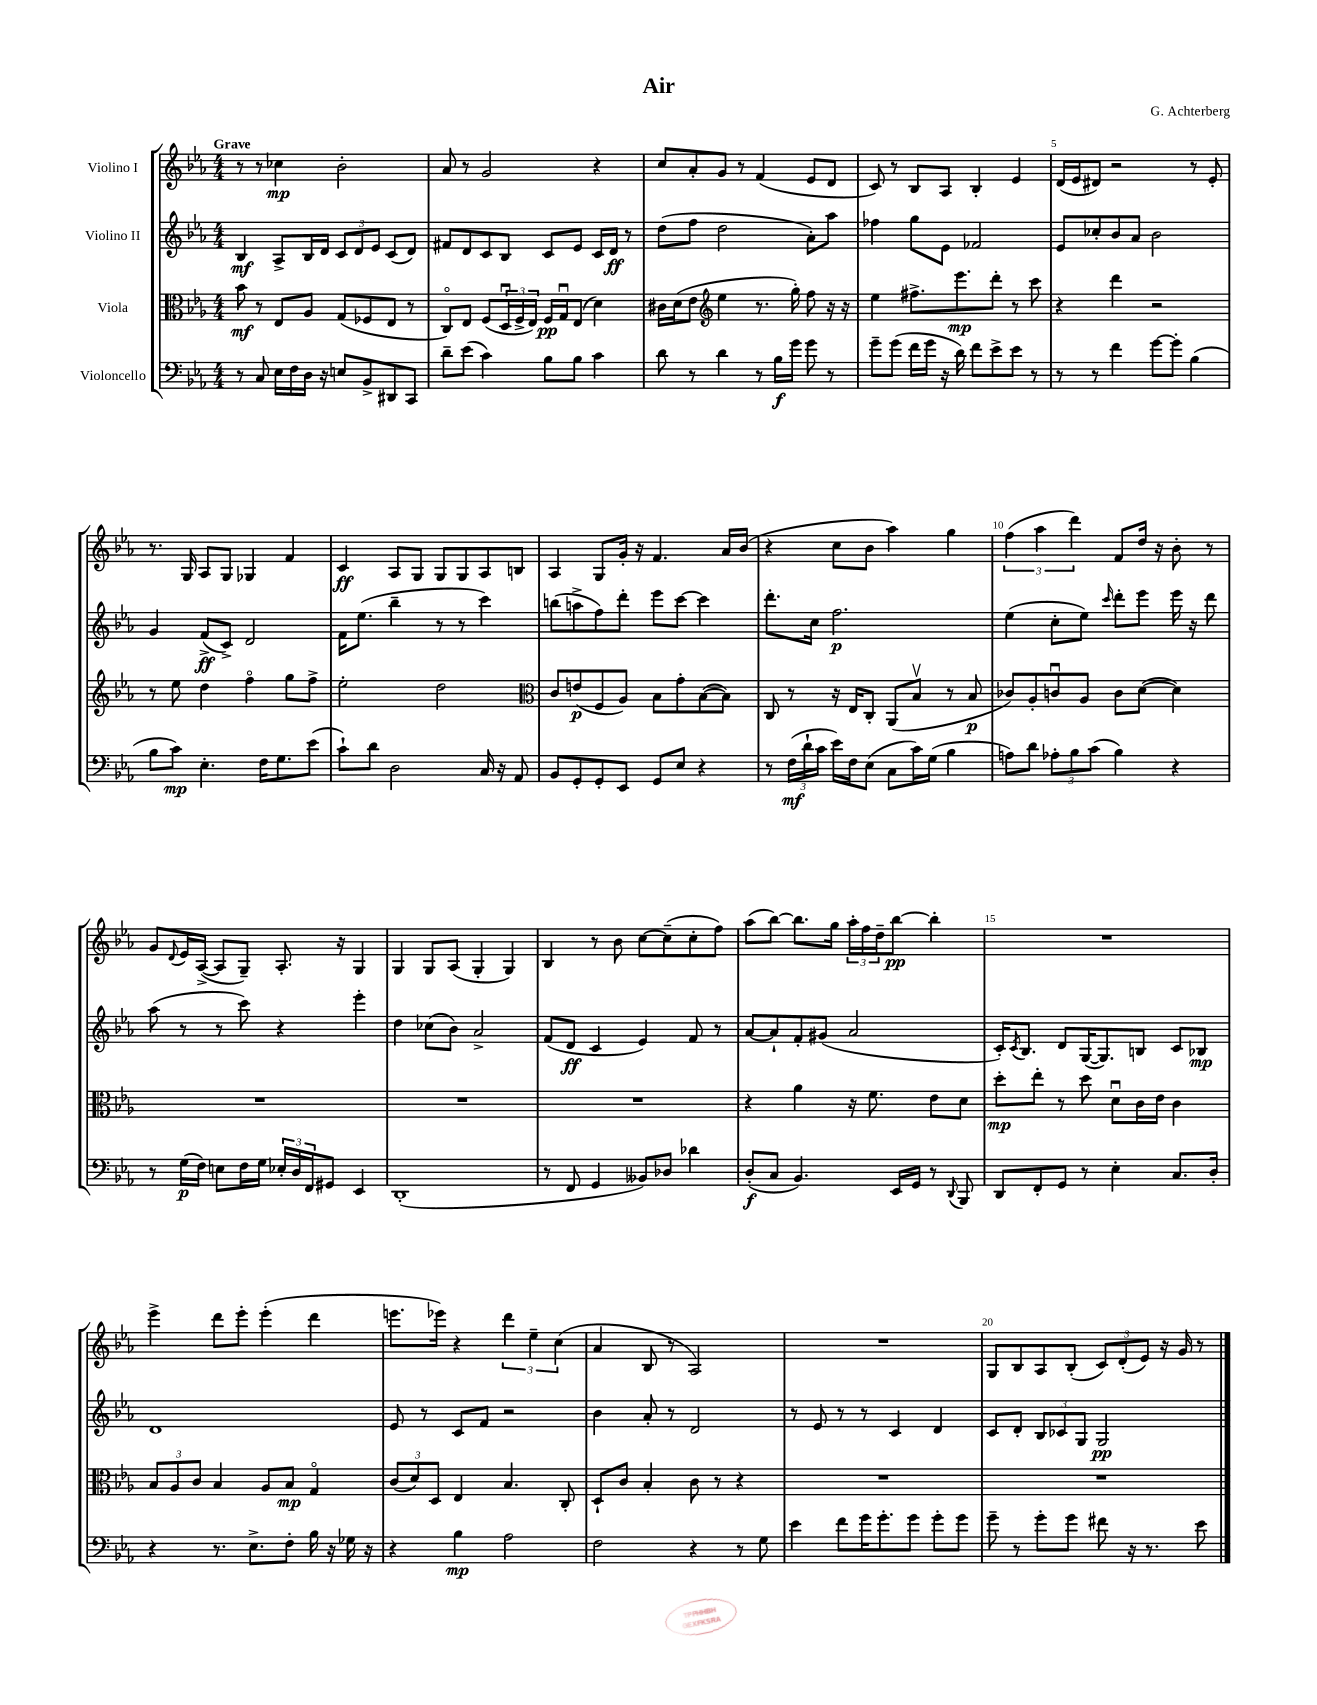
\header { title = "Air" composer = "G. Achterberg" }
<<
\new StaffGroup <<
\new Staff = "s0" \with { instrumentName = "Violino I" } {
    \clef treble \key ees \major \numericTimeSignature \time 4/4 \tempo "Grave"
    r8 r8 ces''4\mp bes'2-. |
    aes'8 r8 g'2 r4 |
    c''8 aes'8-. g'8 r8 f'4( ees'8 d'8 |
    c'8) r8 bes8 aes8 bes4-. ees'4 |
    d'16( ees'16 dis'8) r2 r8 ees'8-. |
    r8. g16 aes8 g8 ges4 f'4 |
    c'4\ff aes8 g8 g8 g8 aes8 b8 |
    aes4 g8 g'16-. r16 f'4. aes'16 bes'16( |
    r4 c''8 bes'8 aes''4) g''4 |
    \tuplet 3/2 { f''4( aes''4 d'''4) } f'8 d''16 r16 bes'8-. r8 |
    g'8 \appoggiatura { d'8 } ees'16 aes16~->( aes8 g8--) aes8.-. r16 g4 |
    g4 g8 aes8( g4-. g4) |
    bes4 r8 bes'8 c''8~ c''8--( c''8-. f''8) |
    aes''8( bes''8~) bes''8. g''16 \tuplet 3/2 { aes''16-. f''16 d''16-- } bes''8~\pp bes''4-. |
    R1 |
    ees'''4-> d'''8 ees'''8-. ees'''4-.( d'''4 |
    e'''8. ees'''16) r4 \tuplet 3/2 { d'''4 ees''4-- c''4( } |
    aes'4 bes8 r8 aes2) |
    R1 |
    g8 bes8 aes8 bes8-.( \tuplet 3/2 { c'8) d'8-.( ees'8) } r16 g'16 r8 \bar "|." |
}
\new Staff = "s1" \with { instrumentName = "Violino II" } {
    \clef treble \key ees \major \numericTimeSignature \time 4/4
    bes4\mf aes8-> bes16 d'16 \tuplet 3/2 { c'8 d'8 ees'8 } c'8( d'8) |
    fis'8 d'8 c'8 bes8 c'8 ees'8 c'16 d'16\ff r8 |
    d''8( f''8 d''2 aes'8-.) aes''8 |
    fes''4 g''8 ees'8 fes'2 |
    ees'8 ces''8-. bes'8 aes'8 bes'2 |
    g'4 f'8->\ff( c'8->) d'2 |
    f'16 ees''8.( bes''4-- r8 r8 c'''4) |
    b''8( a''8-> f''8) d'''8-. ees'''8 c'''8~ c'''4 |
    d'''8.-. c''16 f''2.\p |
    ees''4( c''8-. ees''8) \grace { c'''16 } d'''8-. ees'''8 ees'''16 r16 d'''8 |
    aes''8( r8 r8 c'''8) r4 ees'''4-. |
    d''4 ces''8( bes'8) aes'2-> |
    f'8( d'8\ff c'4 ees'4) f'8 r8 |
    aes'8~ aes'8-! f'8-. gis'8( aes'2 |
    c'16-.) \acciaccatura { c'8 } bes8. d'8 g16~( g8.) b8 c'8 bes8\mp |
    d'1 |
    ees'8 r8 c'8 f'8 r2 |
    bes'4 aes'8-. r8 d'2 |
    r8 ees'8 r8 r8 c'4 d'4 |
    c'8 d'8-. \tuplet 3/2 { bes8 ces'8 g8 } g2\pp \bar "|." |
}
\new Staff = "s2" \with { instrumentName = "Viola" } {
    \clef alto \key ees \major \numericTimeSignature \time 4/4
    bes'8\mf r8 ees8 aes8 g8( fes8 ees8 r8 |
    c8\flageolet) ees8 f8( \tuplet 3/2 { d16\downbow f16-> ees16) } f16\pp g16\downbow ees8( d'4) |
    cis'16 d'16( ees'8 \clef treble ees''4 r8. g''16-.) f''8 r16 r16 |
    ees''4 fis''8.-> ees'''8.\mp d'''8-. r8 c'''8 |
    r4 d'''4 r2 |
    r8 ees''8 d''4 f''4\flageolet g''8 f''8-> |
    ees''2-. d''2 |
    \clef alto c'8 e'8\p( f8 aes8) bes8 g'8-. bes8~( bes8) |
    c8 r8 r16 ees16 c8-. aes,8( bes8\upbow r8 bes8\p |
    ces'8) aes8-. c'8\downbow aes8 c'8 d'8~( d'4) |
    R1 |
    R1 |
    R1 |
    r4 aes'4 r16 f'8. ees'8 d'8 |
    d''8-.\mp ees''8-. r8 d''8 d'8\downbow c'16 ees'16 c'4 |
    \tuplet 3/2 { bes8 aes8 c'8 } bes4 aes8 bes8\mp g4\flageolet |
    \tuplet 3/2 { c'8( d'8) d8 } ees4 bes4. c8-. |
    d8-! c'8 bes4-. c'8 r8 r4 |
    R1 |
    R1 \bar "|." |
}
\new Staff = "s3" \with { instrumentName = "Violoncello" } {
    \clef bass \key ees \major \numericTimeSignature \time 4/4
    r8 c8 ees16 f16 d16 r16 e8 bes,8-> dis,8 c,8 |
    d'8-- ees'8( c'4) bes8 bes8 c'4 |
    d'8 r8 d'4 r8 bes16\f g'16 g'8 r8 |
    g'8-- g'8( f'16 g'16 r16 d'16) f'8 ees'8-> ees'8 r8 |
    r8 r8 f'4 g'8~ g'8-. bes4( |
    bes8 c'8\mp) ees4.-. f16 g8. ees'8( |
    c'8-!) d'8 d2 c16 r16 aes,8 |
    bes,8 g,8-. g,8-. ees,8 g,8 ees8 r4 |
    r8 \tuplet 3/2 { f16\mf( d'16-! c'16 } ees'16) f16 ees8( c8 c'16) g16( bes4 |
    a8) d'8 \tuplet 3/2 { aes8-. bes8 c'8( } bes4) r4 |
    r8 g16\p( f16) e8 f16 g16 \tuplet 3/2 { ees16-. d16 f,16 } gis,8 ees,4 |
    d,1-.( |
    r8 f,8 g,4 beses,8) des8 des'4 |
    d8-.\f( c8 bes,4.) ees,16 g,16 r8 \appoggiatura { d,8 } bes,,8 |
    d,8 f,8-. g,8 r8 ees4-. c8. d16-. |
    r4 r8. ees8.-> f8-. bes16 r16 ges16 r16 |
    r4 bes4\mp aes2 |
    f2 r4 r8 g8 |
    ees'4 f'8 g'16 g'8.-. g'8 g'8-. g'8 |
    g'8-- r8 g'8-. g'8 fis'8 r16 r8. ees'8 \bar "|." |
}
>>
>>
\layout { \context { \Score \override BarNumber.break-visibility = ##(#f #t #t) barNumberVisibility = #(every-nth-bar-number-visible 5) } }
